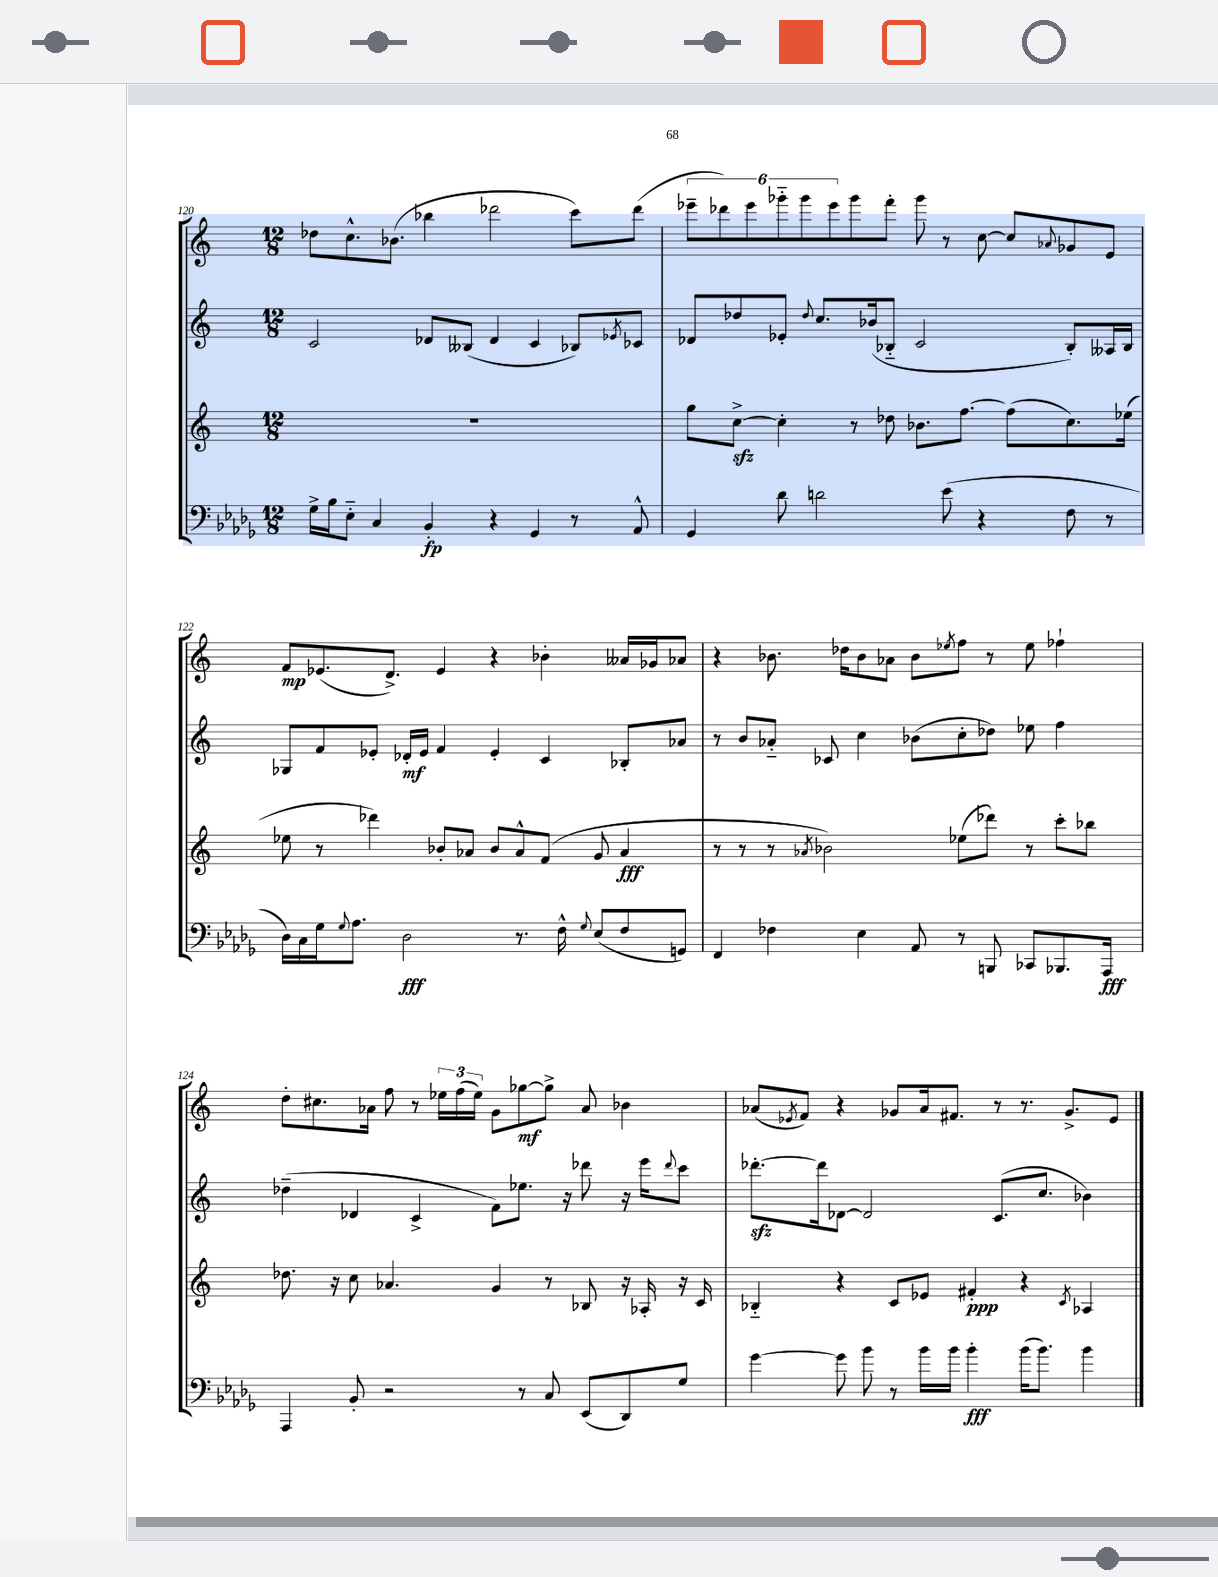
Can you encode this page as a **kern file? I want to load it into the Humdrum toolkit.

**kern	**dynam	**kern	**dynam	**kern	**dynam	**kern	**dynam
*part4	*part4	*part3	*part3	*part2	*part2	*part1	*part1
*staff4	*staff4	*staff3	*staff3	*staff2	*staff2	*staff1	*staff1
*clefF4	*	*clefG2	*	*clefG2	*	*clefG2	*
*k[b-e-a-d-g-]	*	*k[]	*	*k[]	*	*k[]	*
*M12/8	*	*M12/8	*	*M12/8	*	*M12/8	*
=120	=120	=120	=120	=120	=120	=120	=120
16G-^\LL	.	1.r	.	2c/	.	8dd-X\L	.
16B-\J	.	.	.	.	.	.	.
8E-\J	.	.	.	.	.	8.cc^^\	.
4C/	.	.	.	.	.	.	.
.	.	.	.	.	.	(8.b-X\J	.
4BB-'/	fp	.	.	8d-X/L	.	4bb-X\	.
.	.	.	.	(8B--X/J	.	.	.
4r	.	.	.	4d-/	.	2ddd-X\	.
4GG-/	.	.	.	4c/	.	.	.
8r	.	.	.	8B-X/L)	.	8ccc\L)	.
.	.	.	.	8qe-X/	.	.	.
8AA-^^/	.	.	.	8c-X/J	.	(8ddd-\J	.
=121	=121	=121	=121	=121	=121	=121	=121
4GG-/	.	8gg\L	.	8d-X/L	.	12eee-X~\L	.
.	.	.	.	.	.	12ddd-X\)	.
.	.	[8cczz^\J	.	8dd-X/	.	.	.
.	.	.	.	.	.	12eee-\	.
8d-\	.	4cc'\]	.	8e-X'/J	.	12ggg-X\	.
.	.	.	.	.	.	12ggg-\	.
.	.	.	.	8qqdd-/	.	.	.
2dn\	.	.	.	8.cc/L	.	.	.
.	.	.	.	.	.	12eee-\	.
.	.	8r	.	.	.	8ggg-\	.
.	.	.	.	(16b-X/k	.	.	.
.	.	8dd-X\	.	8B-X/J	.	8fff'\J	.
.	.	8.b-X\L	.	2c/	.	8ggg-\	.
(8e-\	.	.	.	.	.	8r	.
.	.	[8.ff\J	.	.	.	.	.
4r	.	.	.	.	.	[8cc\	.
.	.	(8ff\L]	.	.	.	8cc/L]	.
.	.	.	.	.	.	8qqa-X/	.
8F\	.	8.cc\)	.	8B-'/L)	.	8g-X/	.
8r	.	.	.	16A--X/L	.	8e/J	.
.	.	(16ee-X\Jk	.	16B-/JJ	.	.	.
!!LO:LB:g=z
=122	=122	=122	=122	=122	=122	=122	=122
16D-\LL)	.	8ee-X\	.	8G-X/L	.	8f/L	mp
16C\	.	.	.	.	.	.	.
16G-\J	.	8r	.	8f/	.	(8.e-X/	.
8qqG-/	.	.	.	.	.	.	.
8.A-\J	.	.	.	.	.	.	.
.	.	4ddd-X\)	.	8e-X'/J	.	.	.
.	.	.	.	.	.	8.d^/J)	.
2D-\	fff	.	.	16d-X'/LL	mf	.	.
.	.	.	.	16e-/JJ	.	.	.
.	.	8b-X'/L	.	4f/	.	4e-/	.
.	.	8a-X/J	.	.	.	.	.
.	.	8b-/L	.	4e-'/	.	4r	.
8.r	.	8a-^^/	.	.	.	.	.
.	.	(8f/J	.	4c/	.	4b-X'\	.
16F^^\	.	.	.	.	.	.	.
8qqG-/	.	.	.	.	.	.	.
(8E-/L	.	8g/	.	.	.	.	.
8F/	.	4a-/	fff	8B-X'/L	.	16a--X/LL	.
.	.	.	.	.	.	16g-X/J	.
8GGn/J)	.	.	.	8a-X/J	.	8a-X/J	.
=123	=123	=123	=123	=123	=123	=123	=123
4FF/	.	8r	.	8r	.	4r	.
.	.	8r	.	8b/L	.	.	.
4F-X\	.	8r	.	8a-X/J	.	8.b-X\	.
.	.	8qa-X/	.	.	.	.	.
.	.	2b-X\)	.	8c-X/	.	.	.
.	.	.	.	.	.	16dd-X\KL	.
4E-\	.	.	.	4cc\	.	8b-\	.
.	.	.	.	.	.	8a-X\J	.
8AA-/	.	.	.	(8b-X\L	.	8b-\L	.
.	.	.	.	.	.	8qee-X/	.
8r	.	(8ee-X\L	.	8cc'\	.	8ff\J	.
8BBBn/	.	8ddd-X\J)	.	8dd-X\J)	.	8r	.
8CC-X/L	.	8r	.	8ee-X\	.	8ee-\	.
8.BBB-X/	.	8ccc'\L	.	4ff\	.	4ff-X`\	.
.	.	8bb-X\J	.	.	.	.	.
16AAA-/Jk	fff	.	.	.	.	.	.
!!LO:LB:g=z
=124	=124	=124	=124	=124	=124	=124	=124
4AAA-/	.	8.dd-X\	.	(4dd-X~\	.	8dd'\L	.
.	.	.	.	.	.	8.cc#X\	.
.	.	16r	.	.	.	.	.
8BB-'/	.	8cc\	.	4d-X/	.	.	.
.	.	.	.	.	.	16a-X\Jk	.
2r	.	4.a-X/	.	.	.	8ff\	.
.	.	.	.	4c^/	.	8r	.
.	.	.	.	.	.	24ee-X\LL	.
.	.	.	.	.	.	(24ff\	.
.	.	.	.	.	.	24ee-\JJ)	.
.	.	4g/	.	8f\L)	.	8g\L	.
8r	.	.	.	8.ee-X\J	.	[8gg-X\	mf
8C/	.	8r	.	.	.	8gg-^\J]	.
.	.	.	.	16r	.	.	.
(8EE-/L	.	8B-X/	.	8ddd-X\	.	8a-/	.
8DD-/)	.	16r	.	16r	.	4b-X\	.
.	.	16A-X'/	.	16eee\KL	.	.	.
.	.	.	.	8qqddd-/	.	.	.
8G-/J	.	16r	.	8ccc\J	.	.	.
.	.	16c/	.	.	.	.	.
=125	=125	=125	=125	=125	=125	=125	=125
[4g-\	.	4B-X/	.	[8.ddd-Xzz'\L	.	(8a-X/L	.
.	.	.	.	.	.	8qe-X/	.
.	.	.	.	.	.	8f/J)	.
.	.	.	.	16ddd-\k]	.	.	.
8g-\]	.	4r	.	[8d-X\J	.	4r	.
8b-\	.	.	.	2d-/]	.	.	.
8r	.	8c/L	.	.	.	8g-X/L	.
16b-\LL	.	8e-X/J	.	.	.	16a-/k	.
16b-\JJ	.	.	.	.	.	8.f#X/J	.
4b-'\	fff	4f#X'/	ppp	.	.	.	.
.	.	.	.	(8.c/L	.	8r	.
(16b-\KL	.	4r	.	.	.	8.r	.
8.b-\J)	.	.	.	8.cc/J	.	.	.
.	.	.	.	.	.	8.g-^/L	.
.	.	8qc/	.	.	.	.	.
4b-\	.	4A-X/	.	4b-X\)	.	.	.
.	.	.	.	.	.	8e-/J	.
==	==	==	==	==	==	==	==
*-	*-	*-	*-	*-	*-	*-	*-
